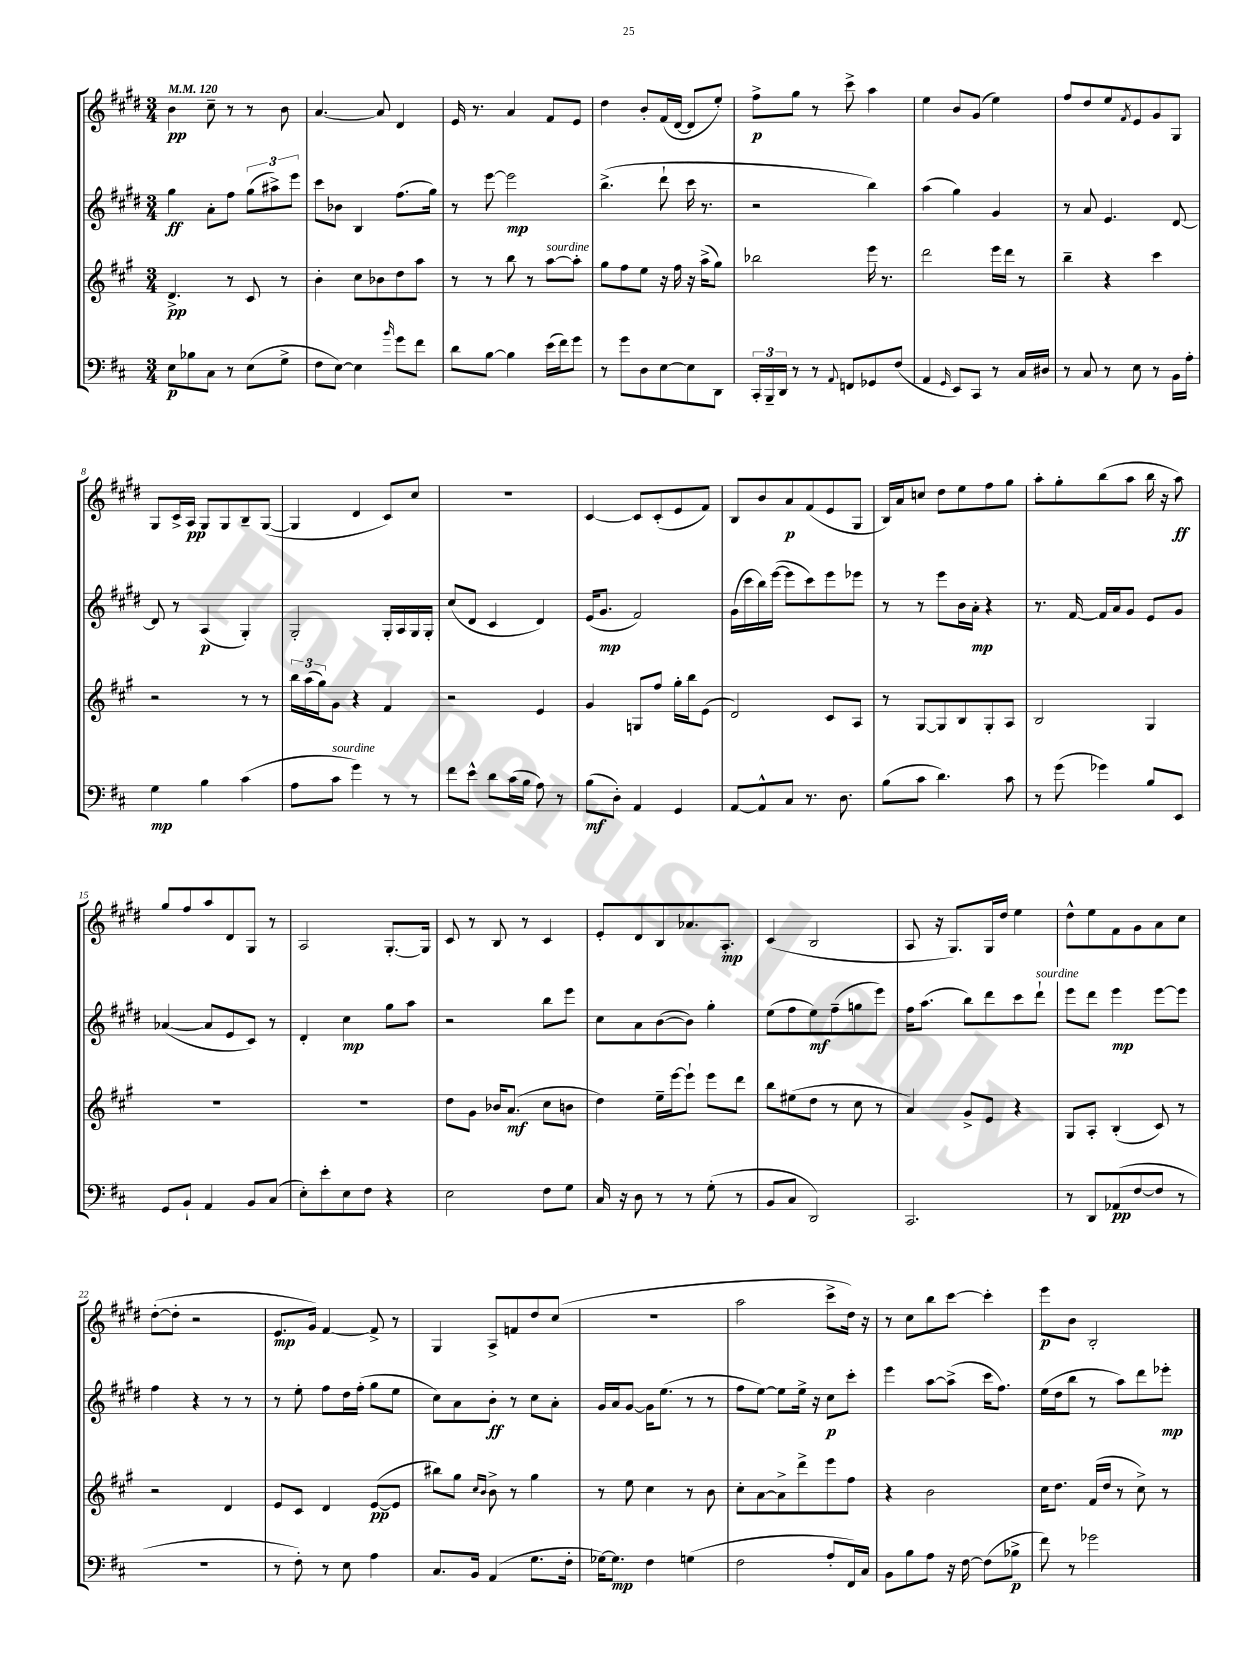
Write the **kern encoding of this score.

**kern	**kern	**kern	**kern
*staff4	*staff3	*staff2	*staff1
*clefF4	*clefG2	*clefG2	*clefG2
*k[f#c#]	*k[f#c#g#]	*k[f#c#g#d#]	*k[f#c#g#d#]
*M3/4	*M3/4	*M3/4	*M3/4
*MM120	*MM120	*MM120	*MM120
8E	4.d^	4gg#	4b
8B-	.	.	.
8C#	.	8a'	8cc#~
8r	8r	8ff#	8r
(8E	8c#	(12gg#	8r
.	.	12aa#^)	.
8G^	8r	.	8b
.	.	12eee	.
=	=	=	=
8F#	4b'	8ccc#	[4.a
[8E)	.	8b-	.
4E]	8cc#	4B	.
.	8b-	.	8a]
16qqb	.	.	.
8g	8dd	(8.ff#	4d#
8f#	8aa	.	.
.	.	16gg#)	.
=	=	=	=
8d	8r	8r	16e
.	.	.	8.r
[8B	8r	[8eee	.
4B]	8bb	2eee]	4a
.	8r	.	.
(16e	[8aa	.	8f#
16f#)	.	.	.
8g	8aa']	.	8e
=	=	=	=
8r	8gg#	(4.bb^	4dd#
8g	8ff#	.	.
8D	8ee	.	8b'
[8E	16r	8ddd#`	(16f#
.	16ff#	.	[16d#
8E]	16r	16ccc#	8d#]
.	(16aa^	8.r	.
8DD	8gg#)	.	8ee')
=	=	=	=
24CC#'	2bb-	2r	8ff#^
24BBB~	.	.	.
24DD	.	.	.
8r	.	.	8gg#
8r	.	.	8r
8qqAA	.	.	.
8FF	.	.	8ccc#^
8GG-	16eee	4bb)	4aa
.	8.r	.	.
(8F#	.	.	.
=	=	=	=
4AA	2ddd	(4aa	4ee
16qqGG	.	.	.
8EE)	.	4gg#)	8b
8CC#	.	.	(8g#
8r	16eee	4g#	4ee)
.	16ddd	.	.
16C#	8r	.	.
16D#	.	.	.
=	=	=	=
8r	4bb~	8r	8ff#
8C#	.	8a	8dd#
8r	4r	4.e	8ee
.	.	.	8qf#
8E	.	.	8e
8r	4ccc#	.	8g#
16BB	.	[8d#	8G#
16A'	.	.	.
=	=	=	=
4G	2r	8d#]	8G#
.	.	8r	16c#^
.	.	.	16A
4B	.	(4A	8G#
.	.	.	8G#
(4c#	8r	4G#')	8B~
.	8r	.	([8G#
=	=	=	=
8A	24bb	2G#'	4G#]
.	(24aa	.	.
.	24gg#)	.	.
8c#	8g#	.	.
4g)	4r	.	4d#
8r	4f#	16G#'	8c#)
.	.	16A	.
8r	.	16G#	8cc#
.	.	16G#'	.
=	=	=	=
8f#	2r	(8cc#	2.r
8e^^	.	8d#	.
8d	.	4c#	.
(16c#	.	.	.
16B	.	.	.
8A)	4e	4d#)	.
8r	.	.	.
=	=	=	=
(8B	4g#	(16e	[4c#
.	.	8.g#	.
8D')	.	.	.
4AA	8G	2f#)	8c#]
.	8ff#	.	(8c#'
4GG	16gg#'	.	8e
.	16bb	.	.
.	(8e	.	8f#)
=	=	=	=
[8AA	2d)	(16g#	8B
.	.	16ccc#	.
8AA^^]	.	16bb)	8b
.	.	([16eee	.
8C#	.	8eee]	8a
8.r	.	8ccc#)	(8f#
.	8c#	8eee	8e
8.D	.	.	.
.	8A	8eee-	8G#
=	=	=	=
(8B	8r	8r	16B)
.	.	.	16a
8c#	[8G#	8r	8cc
4.d)	8G#]	8eee	8dd#
.	8B	16b	8ee
.	.	16a'	.
.	8G#'	4r	8ff#
8c#	8A	.	8gg#
=	=	=	=
8r	2B	8.r	8aa'
(8g	.	.	8gg#'
.	.	[16f#	.
4g-)	.	16f#]	(8bb
.	.	16a	.
.	.	8g#	8aa
8B	4G#	8e	16bb
.	.	.	16r
8EE	.	8g#	8aa)
=	=	=	=
8GG	2.r	([4a-	8gg#
8BB`	.	.	8ff#
4AA	.	8a-]	8aa
.	.	8e	8d#
8BB	.	8c#)	8G#
(8C#	.	8r	8r
=	=	=	=
8E')	2.r	4d#'	2A
8e'	.	.	.
8E	.	4cc#	.
8F#	.	.	.
4r	.	8gg#	[8.G#'
.	.	8aa	.
.	.	.	16G#]
=	=	=	=
2E	8dd	2r	8c#
.	8g#	.	8r
.	16b-	.	8B
.	(8.a	.	.
.	.	.	8r
8F#	8cc#	8bb	4c#
8G	8b	8eee	.
=	=	=	=
16C#	4dd)	8cc#	8e'
16r	.	.	.
8D	.	8a	8d#
8r	16ee~	([8b	8B
.	[16eee	.	.
8r	8eee`]	8b])	8.a-
(8G'	8eee	4gg#'	.
.	.	.	8.A'
8r	8ddd	.	.
=	=	=	=
8BB	8bb	(8ee	(4c#
8C#	(8ee#	8ff#	.
2DD)	8dd	8ee)	2B
.	8r	(8ff#~	.
.	8cc#	8gg	.
.	8r	8eee)	.
=	=	=	=
2.CC#	4a)	16ff#	8A
.	.	(8.aa	.
.	.	.	16r
.	.	.	8.G#)
.	8g#^	8bb)	.
.	8e	8ddd#	16G#
.	.	.	16dd#
.	4r	8ccc#	4ee
.	.	8ddd#`	.
=	=	=	=
8r	8G#	8eee	8dd#^^
8DD	8A'	8ddd#	8ee
(8AA-	(4B'	4eee	8f#
[8F#	.	.	8g#
8F#]	8c#)	[8eee	8a
8r	8r	8eee]	8cc#
=	=	=	=
2.r	2r	4ff#	([8dd#'
.	.	.	8dd#']
.	.	4r	2r
.	4d	8r	.
.	.	8r	.
=	=	=	=
8r	8e	8r	8.e
8F#')	8c#	8ee'	.
.	.	.	16g#)
8r	4d	8ff#	[4f#
8E	.	16dd#	.
.	.	(16ff#'	.
4A	([8e	8gg#	8f#^]
.	8e]	8ee	8r
=	=	=	=
8.C#	8bb#)	8cc#)	4G#
.	8gg#	8a	.
16BB	.	.	.
.	16qqcc#	.	.
.	16qqb	.	.
(4AA	8b^	8b'	8A^
.	8r	8r	8f
8.G	4gg#	8cc#	8dd#
.	.	8a'	(8cc#
16F#'	.	.	.
=	=	=	=
[16G-)	8r	16g#	2.r
8.G-]	.	16a	.
.	8ee	[8g#	.
4F#	4cc#	16g#]	.
.	.	(8.ee	.
(4G	8r	8r	.
.	8b	8r	.
=	=	=	=
2F#	8cc#'	8ff#	2aa
.	[8a	[8ee)	.
.	8a^]	8ee]	.
.	8ddd^	16ee^	.
.	.	16r	.
8A'	8eee	8cc#	8ccc#^
16FF#)	8ff#	8ccc#'	16dd#)
16C#	.	.	16r
=	=	=	=
8BB	4r	4eee	8r
8B	.	.	8cc#
8A	2b	[8aa	8bb
16r	.	(8aa^]	[8ccc#
[16F#	.	.	.
(8F#]	.	16ccc#	4ccc#']
.	.	8.ff#)	.
8B-^	.	.	.
=	=	=	=
8f#)	16cc#	(16ee	8eee
.	8.dd	16dd#	.
8r	.	8bb	8b
2g-	(16f#	8r	2B'
.	16dd	.	.
.	8r	8aa)	.
.	8cc#^)	8ddd#	.
.	8r	8eee-'	.
==	==	==	==
*-	*-	*-	*-
